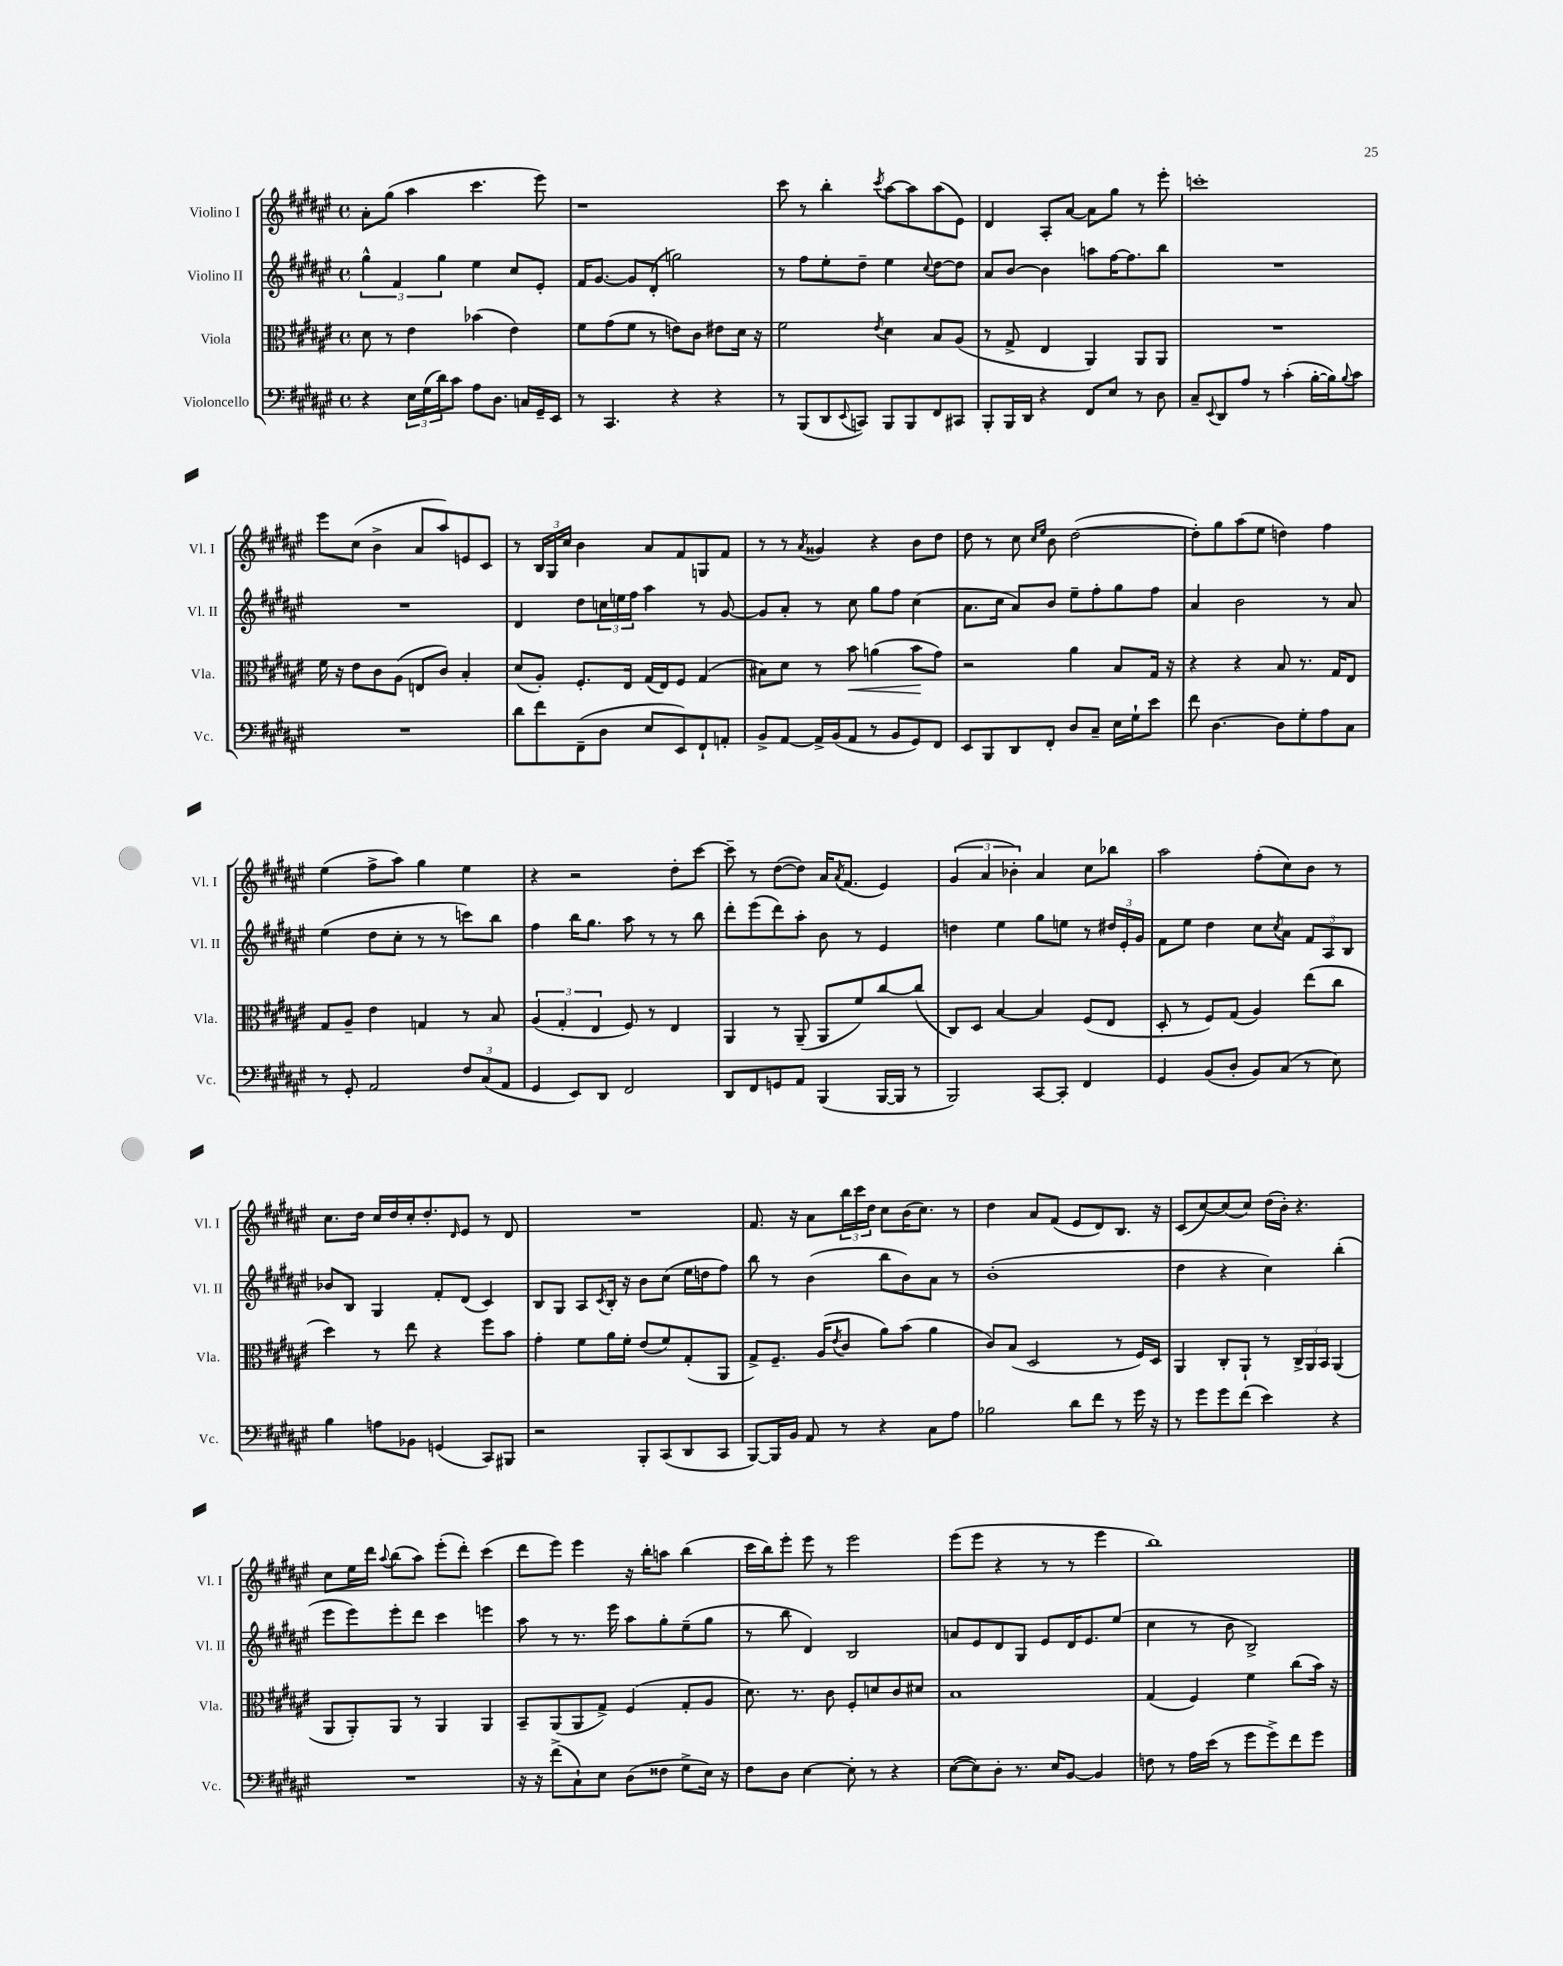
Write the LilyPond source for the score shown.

<<
\new StaffGroup <<
\new Staff = "s0" \with { instrumentName = "Violino I" shortInstrumentName = "Vl. I" } {
    \clef treble \key fis \major \defaultTimeSignature \time 4/4
    ais'8-. gis''8( ais''4 cis'''4. eis'''8) |
    r1 |
    cis'''8 r8 b''4-. \acciaccatura { cis'''8 } ais''8~ ais''8 ais''8( eis'8) |
    dis'4 ais8-. ais'8~ ais'8 gis''8 r8 eis'''8-. |
    c'''1-. |
    eis'''8 cis''8( b'4-> ais'8 ais''8) e'8 cis'8 |
    r8 \tuplet 3/2 { b16 gis16 cis''16 } b'4 ais'8 fis'8 g8 fis'8 |
    r8 r8 \acciaccatura { ais'8 } gisis'4 r4 b'8 dis''8 |
    dis''8 r8 cis''8 \grace { cis''16 eis''16 } b'8 dis''2~( |
    dis''8-.) gis''8 ais''8( eis''8 d''4) fis''4 |
    eis''4( fis''8-> ais''8) gis''4 eis''4 |
    r4 r2 dis''8-. cis'''8~ |
    cis'''8-- r8 dis''8~( dis''8) ais'16 \acciaccatura { ais'8 } fis'8.( eis'4) |
    \tuplet 3/2 { gis'4( ais'4 bes'4-.) } ais'4 cis''8 bes''8 |
    ais''2 fis''8-.( cis''8) b'8 r8 |
    cis''8. dis''16 cis''16 dis''16 cis''16-. dis''8.-. \grace { dis'16 } eis'8 r8 dis'8 |
    R1 |
    fis'8. r16 ais'8 \tuplet 3/2 { b''16 cis'''16 dis''16 } cis''8 b'16( cis''8.) r8 |
    dis''4 ais'8 fis'8( eis'8 dis'8) b8. r16 |
    cis'8( cis''8~) cis''8( cis''8) dis''16( b'16-.) r4. |
    cis''8 eis''16 dis'''16 \appoggiatura { ais''8 } b''8( ais''8) eis'''8-.( dis'''8-.) cis'''4( |
    dis'''8 eis'''8) eis'''4 r16 b''16-. a''8 b''4( |
    cis'''16 b''16) eis'''8-. eis'''8 r8 eis'''2 |
    eis'''8( eis'''8 r4 r8 r8 eis'''4 |
    b''1) \bar "|." |
}
\new Staff = "s1" \with { instrumentName = "Violino II" shortInstrumentName = "Vl. II" } {
    \clef treble \key fis \major \defaultTimeSignature \time 4/4
    \tuplet 3/2 { gis''4-^ fis'4 gis''4 } eis''4 cis''8 eis'8-. |
    fis'16 gis'8.~ gis'8 dis'8-.( g''2) |
    r8 fis''8 eis''8-. dis''8-- eis''4 \appoggiatura { cis''8 } dis''8~ dis''8 |
    ais'8 b'8~ b'4 a''8 fis''16~ fis''8. b''8 |
    R1 |
    R1 |
    dis'4 dis''8 \tuplet 3/2 { c''16 e''16 fis''16 } ais''4 r8 gis'8~ |
    gis'8 ais'8-. r8 cis''8 gis''8 fis''8 cis''4( |
    ais'8. cis''16 ais'8) b'8 eis''8-- fis''8-. gis''8 fis''8 |
    ais'4 b'2 r8 ais'8 |
    eis''4( dis''8 cis''8-. r8 r8 c'''8) b''8 |
    fis''4 b''16 gis''8. ais''8 r8 r8 b''8 |
    dis'''8-. eis'''8( dis'''8) ais''8-. b'8 r8 eis'4 |
    d''4 eis''4 gis''8 e''8 r8 \tuplet 3/2 { dis''16 eis'16-. gis'16 } |
    fis'8 eis''8 dis''4 cis''8 \acciaccatura { cis''8 } ais'8 \tuplet 3/2 { fis'8 ais8 b8 } |
    bes'8 b8 gis4 fis'8-. dis'8( cis'4) |
    b8 gis8 ais8 \acciaccatura { cis'8 } b16-. r16 b'8 cis''8( eis''16 d''16 fis''8) |
    b''8 r8 b'4( b''8 b'8) ais'8 r8 |
    b'1-.( |
    dis''4 r4 cis''4) b''4-.( |
    eis'''8 eis'''8) eis'''8-. dis'''8 cis'''4 e'''4 |
    ais''8 r8 r8. eis'''16 ais''8 gis''8-. eis''8--( gis''8 |
    r8 b''8 dis'4) b2 |
    a'8 eis'8 dis'8 gis8 eis'8 dis'16 eis'8. eis''8( |
    cis''4 r8 b'8 b2->) \bar "|." |
}
\new Staff = "s2" \with { instrumentName = "Viola" shortInstrumentName = "Vla." } {
    \clef alto \key fis \major \defaultTimeSignature \time 4/4
    dis'8 r8 eis'4 bes'4( eis'4) |
    fis'8 gis'8( fis'8 r8 e'8) cis'8 eis'8 dis'16 r16 |
    fis'2 \acciaccatura { eis'8 } dis'4 b8 ais8( |
    r8 gis8-> eis4 ais,4) ais,8 ais,8 |
    R1 |
    fis'16 r16 eis'8 cis'8 ais8( e8 cis'8) b4-. |
    dis'8( ais8-.) fis8.-. eis16 gis16( eis16) fis8 gis4( |
    bis8) dis'8 r8 b'8\< a'4( b'8\! gis'8) |
    r2 ais'4 b8 gis16 r16 |
    r4 r4 b8 r8. gis16 eis8 |
    gis8 ais8-- eis'4 g4 r8 b8 |
    \tuplet 3/2 { ais4( gis4-. eis4 } fis8) r8 eis4 |
    ais,4 r8 ais,8--( ais,8 fis'8) cis''8~ cis''8( |
    cis8) dis8 b4~ b4 fis8( eis8 |
    dis8-. r8 fis8) gis8( ais4) eis''8( cis''8 |
    dis''4) r8 eis''8 r4 fis''8 b'8 |
    gis'4-. fis'8 ais'16 fis'16-. eis'8( fis'8) gis8-.( ais,8 |
    gis8->) fis8.-- ais16( \acciaccatura { eis'8 } cis'8 ais'8) b'8( ais'4 |
    cis'8) b8( dis2 r8 fis16) dis16 |
    ais,4 cis8-. ais,8-! r8 \tuplet 3/2 { cis16-> ais,16 b,16 } ais,4( |
    ais,8 ais,8-.) ais,8 r8 ais,4 ais,4 |
    b,8-- ais,8( ais,8 gis8->) fis4( gis8-. ais8 |
    dis'8.) r8. cis'8 fis8-. d'8 cis'8 dis'8 |
    b1 |
    gis4( fis4) fis'4 cis''8( b'16) r16 \bar "|." |
}
\new Staff = "s3" \with { instrumentName = "Violoncello" shortInstrumentName = "Vc." } {
    \clef bass \key fis \major \defaultTimeSignature \time 4/4
    r4 \tuplet 3/2 { eis16 gis16( dis'16) } cis'8 ais8 dis8. c16 gis,16-- eis,16 |
    r8 cis,4. r4 r4 |
    r8 b,,8( dis,8 \appoggiatura { eis,8 } c,8) b,,8 b,,8 fis,8 cis,8 |
    b,,8-. b,,16 dis,16 r4 fis,8 eis8 r8 dis8 |
    cis8-- \appoggiatura { eis,8 } dis,8 ais8 r8 cis'4-.( b16~-. b16) \appoggiatura { b8 } cis'8 |
    R1 |
    dis'8 fis'8 fis,8--( dis8 eis8 eis,8) fis,8-! a,8-. |
    b,8-> ais,8~ ais,16-> b,16( ais,8 r8 b,8 gis,8) fis,8 |
    eis,8 b,,8 dis,8 fis,8-. dis8 cis8-- eis16 gis16-! eis'8 |
    fis'8 dis4.~ dis8 gis8-. ais8 cis8 |
    r8 gis,8-. ais,2 \tuplet 3/2 { fis8 cis8( ais,8 } |
    gis,4 eis,8) dis,8 fis,2 |
    dis,8 fis,8 g,8 ais,8 b,,4( b,,16~ b,,16 r8 |
    b,,2) cis,8~ cis,8-. fis,4 |
    gis,4 b,8( dis8-. b,8) cis8( r8 eis8) |
    b4 a8 bes,8 g,4( cis,8) bis,,8 |
    r2 b,,8-. cis,8( dis,8 cis,8 |
    b,,8~) b,,16 b,16 ais,8 r8 r4 cis8 ais8 |
    bes2 dis'8 fis'8 r8 gis'16 r16 |
    r8 gis'8 gis'8 fis'8( eis'4) r4 |
    R1 |
    r16 r16 fis'8->( cis8-!) eis8 dis8( fisis8 gis8-> eis16) r16 |
    fis8 dis8 eis4~ eis8-. r8 r4 |
    eis8~( eis8) dis8-. r8. eis16 b,8~ b,4 |
    f8 r8 ais16 eis'16( r8 gis'8 gis'8->) fis'8 gis'8 \bar "|." |
}
>>
>>
\layout { \context { \Score \remove "Bar_number_engraver" } }
